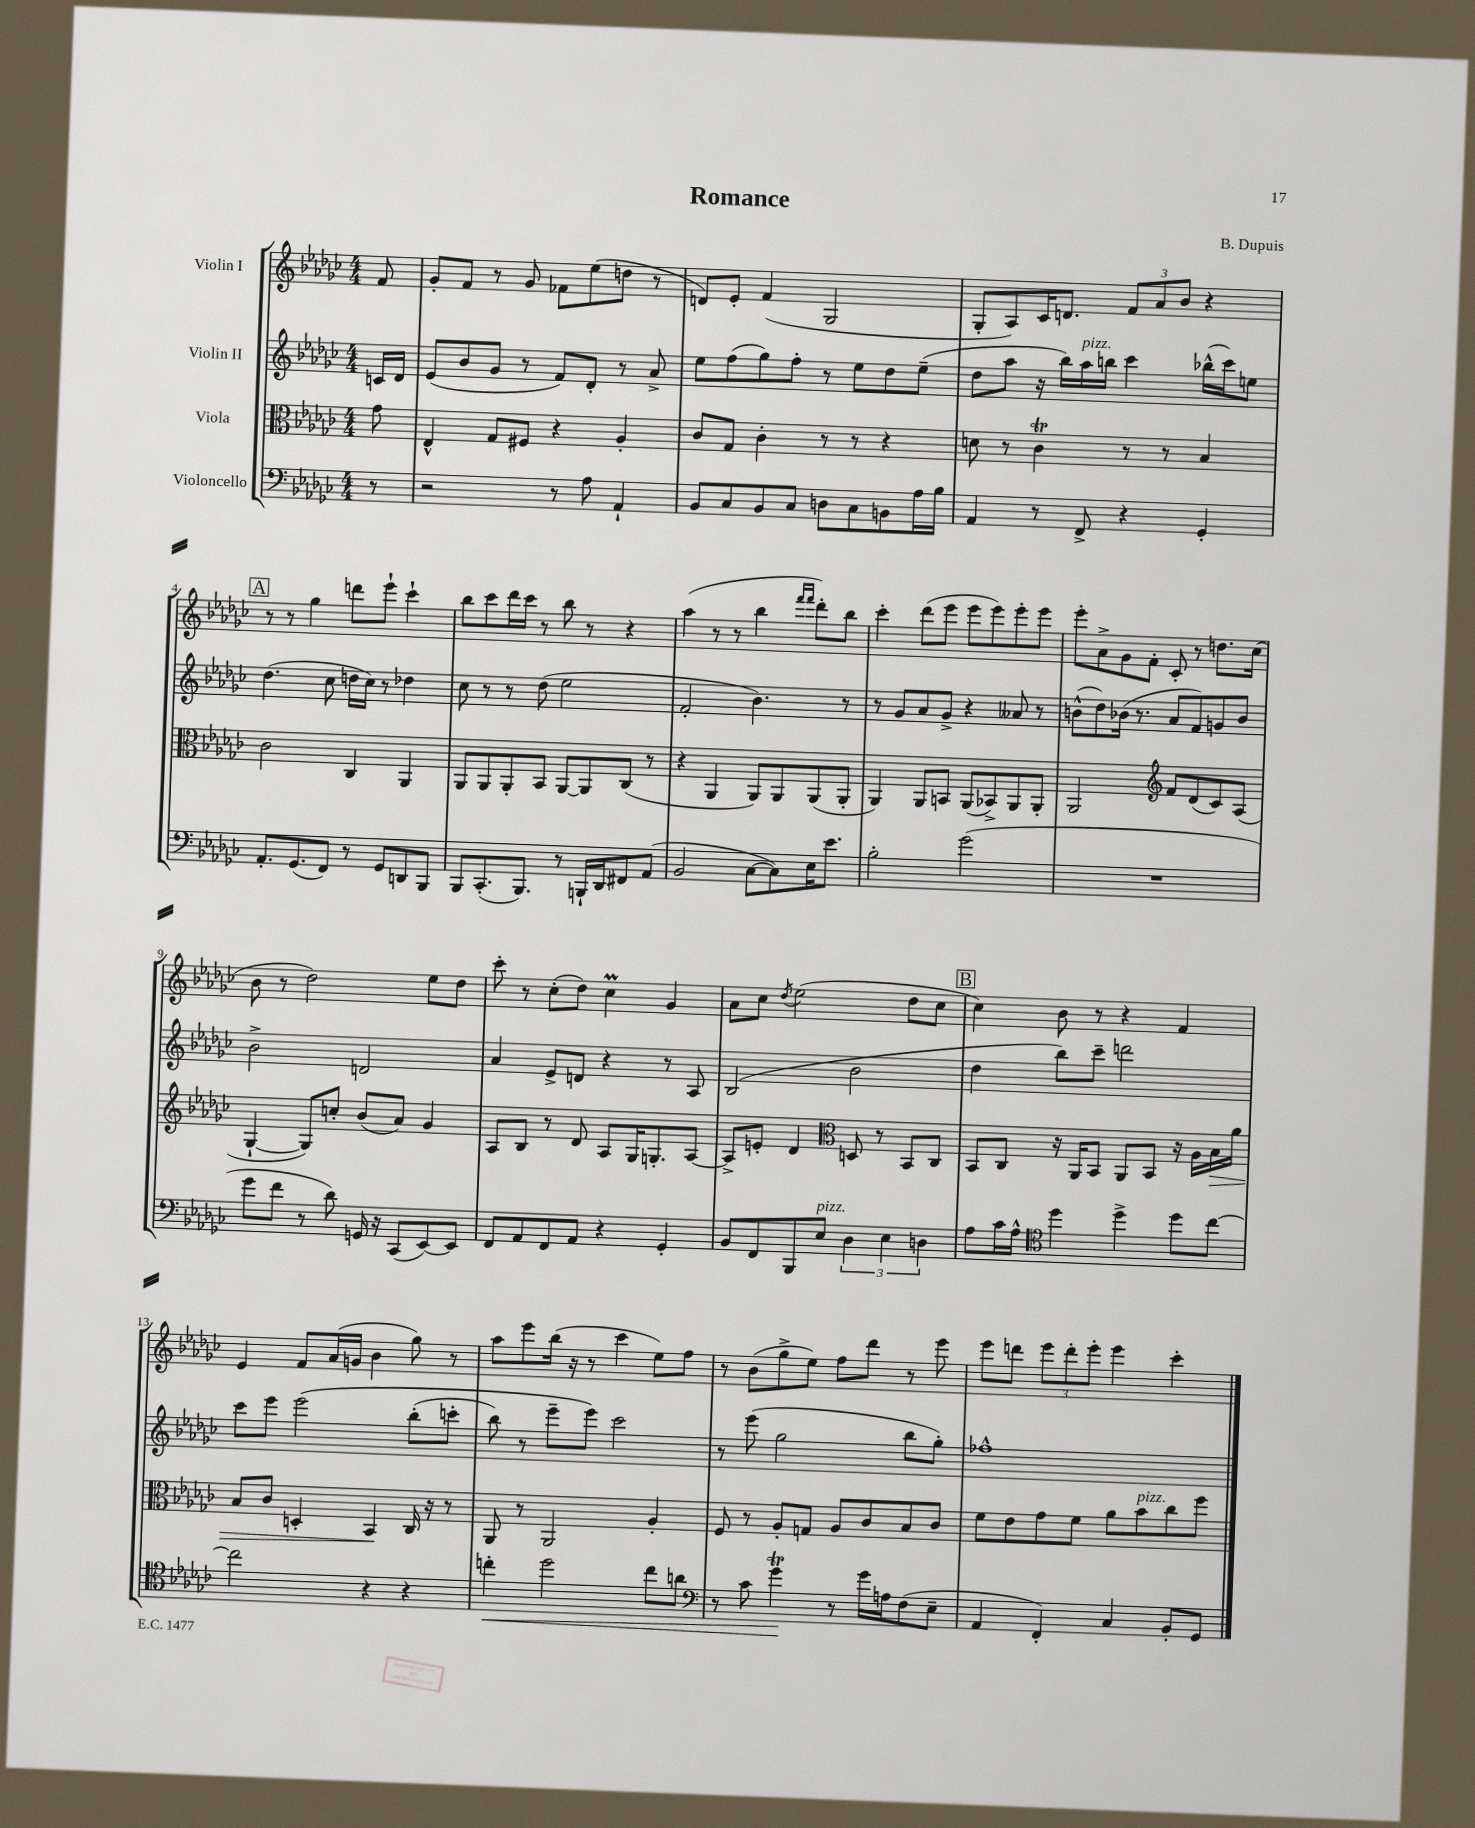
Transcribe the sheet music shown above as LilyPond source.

\header { title = "Romance" composer = "B. Dupuis" }
<<
\new StaffGroup <<
\new Staff = "s0" \with { instrumentName = "Violin I" } {
    \clef treble \key ges \major \numericTimeSignature \time 4/4 \partial 8
    \autoBeamOff f'8 |
    ges'8[-. f'8] r8 ges'8 fes'8[ ees''8( d''8] r8 |
    d'8[) ees'8]-. f'4( ges2 |
    ges8[-. aes8) ces'16 d'8.] \tuplet 3/2 { f'8[ aes'8 bes'8] } r4 |
    \mark \markup { \box "A" } r8 r8 ges''4 d'''8[ ees'''8]-! ces'''4-! |
    bes''8[ ces'''8 des'''16 ces'''16] r8 bes''8 r8 r4 |
    aes''4( r8 r8 bes''4 \grace { f'''16[ f'''16] } des'''8[-.) bes''8] |
    ces'''4-. des'''8[( ees'''8] ees'''8[ ees'''8) ees'''8-. ees'''8] |
    ees'''8[-. aes'8-> ges'8 f'8]-. ces'8-. r8 d''8.[ ces''16]( |
    bes'8 r8 des''2) ees''8[ des''8] |
    ces'''8-. r8 ces''8[-.( des''8]) ces''4\prall ges'4 |
    aes'8[ ces''8] \acciaccatura { des''8 } ees''2( des''8[ ces''8] |
    \mark \markup { \box "B" } ces''4) bes'8 r8 r4 f'4 |
    ees'4 f'8[ aes'16( g'16] bes'4 ges''8) r8 |
    aes''8[ ees'''8 bes''16]( r16 r8 ces'''4 ees''8[) f''8] |
    r8 bes'8[( ges''8-> ees''8]) f''8[ des'''8] r8 ees'''8 |
    ees'''8[ d'''8] \tuplet 3/2 { ees'''8[ d'''8-. ees'''8]-. } ees'''4 ces'''4-. \bar "|." |
}
\new Staff = "s1" \with { instrumentName = "Violin II" } {
    \clef treble \key ges \major \numericTimeSignature \time 4/4 \partial 8
    \autoBeamOff c'16[ des'16] |
    ees'8[( bes'8 ges'8] r8 f'8[) des'8]-. r8 aes'8-> |
    ees''8[ f''8( ges''8) f''8]-. r8 ees''8[ des''8 ees''8]--( |
    des''8[ aes''8] r16 bes''16[) aes''16^\markup { \italic "pizz." } b''16] ces'''4 bes''16[-^( ces'''16) e''8] |
    \mark \markup { \box "A" } des''4.( ces''8 d''16[ ces''16]) r8 des''4 |
    ces''8 r8 r8 des''8( ees''2 |
    f'2-. bes'4.) r8 |
    r8 ges'8[ aes'8 ges'8]-> r4 aeses'8 r8 |
    b'8[-^( des''8) bes'16]( r8. aes'8[ f'8) g'8 bes'8] |
    bes'2-> d'2 |
    aes'4 ees'8[-> d'8] r4 r8 aes8 |
    bes2( bes'2 |
    \mark \markup { \box "B" } des''4 bes''8[) ces'''8]-- d'''2 |
    ces'''8[ ees'''8] ees'''2\( bes''8[-.( c'''8]-. |
    bes''8) r8 ees'''8[-- ees'''8]\) ces'''2 |
    r8 ees'''8( ges''2 bes''8[ ges''8]-.) |
    fes''1-^ \bar "|." |
}
\new Staff = "s2" \with { instrumentName = "Viola" } {
    \clef alto \key ges \major \numericTimeSignature \time 4/4 \partial 8
    \autoBeamOff ges'8 |
    ees4-^ ges8[ fis8] r4 aes4-. |
    ces'8[ ges8] ces'4-. r8 r8 r4 |
    d'8 r8 ces'4\trill r8 r8 bes4 |
    \mark \markup { \box "A" } ces'2 ces4 aes,4 |
    aes,8[ aes,8 aes,8-. bes,8] aes,8[~ aes,8 ces8]( r8 |
    r4 aes,4 aes,8[) aes,8 aes,8( aes,8]-. |
    aes,4) aes,8[ b,8] aes,8[( bes,8->) aes,8 aes,8]-. |
    aes,2 \clef treble f'8[ des'8( ces'8) aes8]( |
    ges4~-! ges8[) c''8]-. bes'8[( aes'8]) ges'4 |
    aes8[ bes8] r8 des'8 aes8[ ges16 g8.-. aes8]~ |
    aes8[-> e'8]-. des'4 \clef alto d8 r8 bes,8[ ces8] |
    \mark \markup { \box "B" } bes,8[ ces8] r16 aes,16[ bes,8] aes,8[ bes,8] r16 aes16[ bes16\> aes'16] |
    bes8[ ces'8] d4-. bes,4\! ces16 r16 r8 |
    aes,8 r8 aes,2 aes4-. |
    f8 r8 aes8[-. g8] aes8[ ces'8 bes8 ces'8] |
    f'8[ ees'8 ges'8 f'8] aes'8[ bes'8^\markup { \italic "pizz." } ces''8 f''8] \bar "|." |
}
\new Staff = "s3" \with { instrumentName = "Violoncello" } {
    \clef bass \key ges \major \numericTimeSignature \time 4/4 \partial 8
    \autoBeamOff r8 |
    r2 r8 aes8 aes,4-! |
    bes,8[ ces8 bes,8 ces8] d8[ ces8 b,8 aes16 bes16] |
    aes,4 r8 f,8-> r4 ges,4-. |
    \mark \markup { \box "A" } aes,8.[-. ges,8.( f,8]) r8 ges,8[ d,8 bes,,8] |
    bes,,8[ ces,8.-.( bes,,8.]) r8 b,,16[-! des,16 fis,8 aes,8]( |
    bes,2 ces8[~ ces8) ees16 ees'8.] |
    bes2-. ges'2( |
    R1 |
    ges'8[ f'8] r8 des'8) g,16 r16 ces,8[( ees,8~) ees,8] |
    f,8[ aes,8 f,8 aes,8] r4 ges,4-. |
    bes,8[ f,8 bes,,8 ees8]^\markup { \italic "pizz." } \tuplet 3/2 { des4 ees4 d4 } |
    \mark \markup { \box "B" } aes8[ ces'16 aes16]-^ \clef tenor des''4 des''4-> des''8[ ces''8]~ |
    ces''2 r4 r4 |
    c''4-.\< des''2 c''8[ a'8] |
    \clef bass r8 ces'8 ges'4\trill\! r8 ges'16[ a16 f8( ees8]-- |
    aes,4 f,4-.) ces4 bes,8[-. ges,8] \bar "|." |
}
>>
>>
